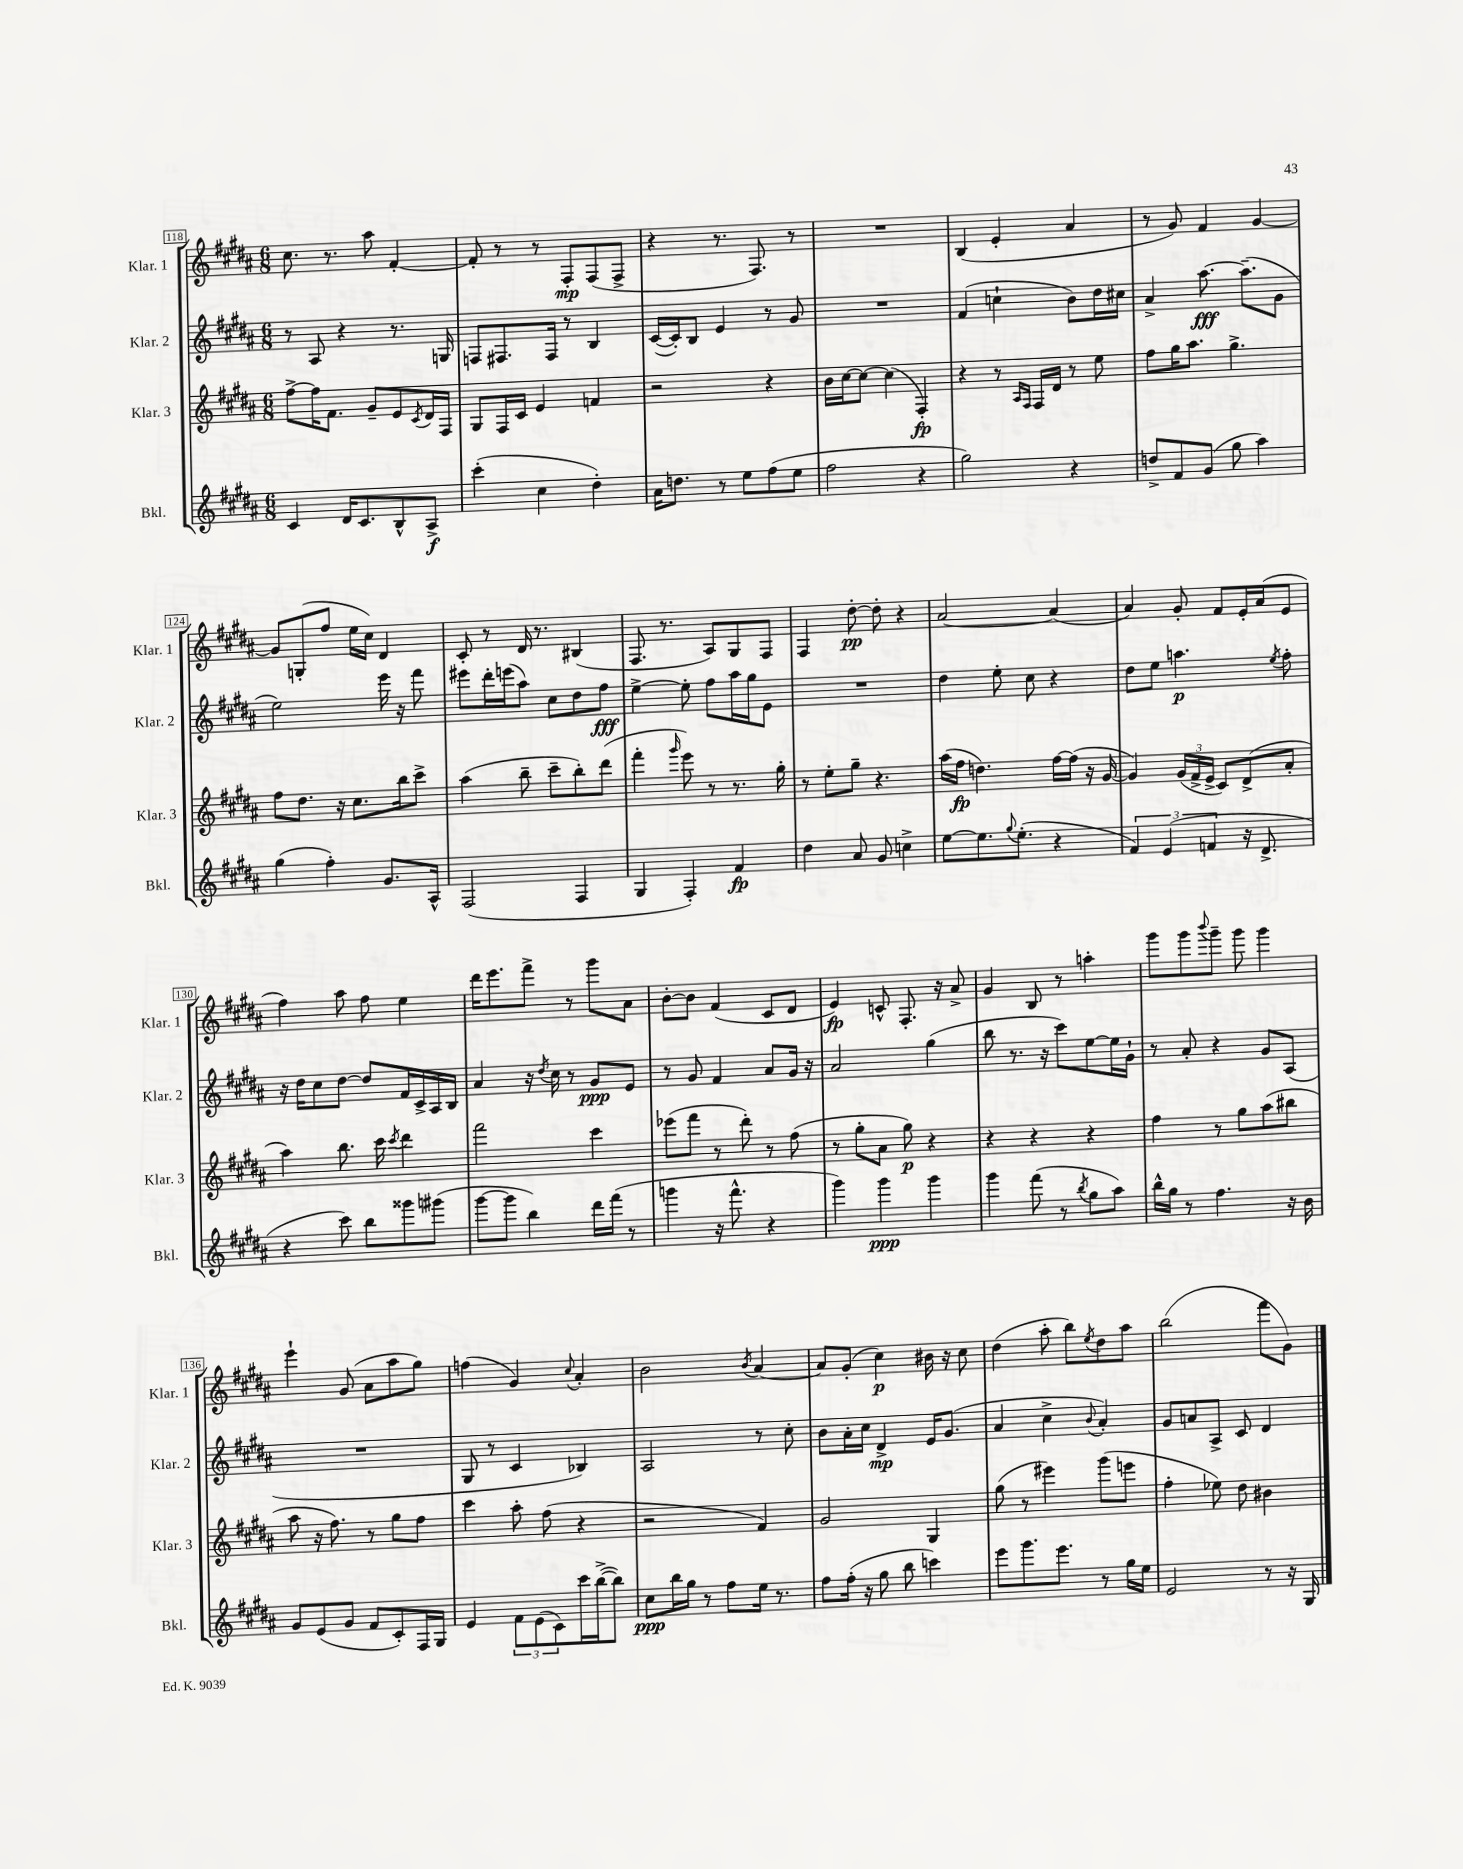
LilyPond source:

<<
\new StaffGroup <<
\new Staff = "s0" \with { instrumentName = "Klar. 1" shortInstrumentName = "Klar. 1" } {
    \clef treble \key b \major \numericTimeSignature \time 6/8
    cis''8. r8. ais''8 fis'4~-. |
    fis'8-. r8 r8 fis8-.\mp fis8( fis8-> |
    r4 r8. fis8.) r8 |
    R2. |
    b4( e'4-. ais'4 |
    r8 gis'8) fis'4 gis'4~ |
    gis'8 g8-.( fis''8 e''16 cis''16) dis'4 |
    cis'8-. r8 dis'16 r8. bis4( |
    fis8. r8. ais8) gis8 fis8 |
    fis4 dis''8~-.\pp dis''8-. r4 |
    ais'2~ ais'4( |
    ais'4) gis'8-. fis'8 e'16-. ais'16( e'8 |
    fis''4) ais''8 fis''8 e''4 |
    dis'''16 e'''8. fis'''8-> r8 gis'''8 ais'8 |
    b'8~-. b'8 fis'4( cis'8 dis'8 |
    e'4\fp) c'8-^ fis8.-. r16 ais'8-> |
    gis'4 b8 r8 a''4-. |
    gis'''8 gis'''8 \appoggiatura { b'''8 } gis'''8-- gis'''8 gis'''4 |
    e'''4-! gis'8( ais'8 ais''8 gis''8) |
    f''4( gis'4) \appoggiatura { cis''8 } ais'4-. |
    b'2 \acciaccatura { b'8 } ais'4~ |
    ais'8 gis'8-.( cis''4\p) bis'16 r16 cis''8 |
    dis''4( ais''8-. b''8) \acciaccatura { e''8 } dis''8 ais''8 |
    b''2( fis'''8 gis'8) \bar "|." |
}
\new Staff = "s1" \with { instrumentName = "Klar. 2" shortInstrumentName = "Klar. 2" } {
    \clef treble \key b \major \numericTimeSignature \time 6/8
    r8 ais8 r4 r8. g16 |
    f8 fis8. fis16 r8 b4 |
    cis'16~( cis'16-.) b8 e'4 r8 gis'8 |
    R2. |
    fis'4( c''4-! b'8) dis''16 cis''16 |
    ais'4-> ais''8.~\fff ais''8.--( gis'8 |
    e''2) e'''16 r16 fis'''8 |
    eis'''8 dis'''16-. e'''16( ais''8) cis''8 dis''8 fis''8\fff |
    e''4~-> e''8-. fis''8 ais''16 gis''16 e'8 |
    R2. |
    dis''4 e''8-. cis''8 r4 |
    dis''8 e''8 a''4.\p \acciaccatura { e''8 } fis''8-. |
    r16 dis''16 cis''8 dis''8~ dis''8 fis'16 cis'16-> ais16 b16 |
    ais'4 r16 \acciaccatura { dis''8 } cis''16 r8 gis'8\ppp e'8 |
    r8 gis'8 fis'4 ais'8 gis'16 r16 |
    ais'2 gis''4( |
    b''8 r8. r16 cis'''8) e''8~ e''16 gis'16-! |
    r8 ais'8-. r4 gis'8 ais8( |
    R2. |
    gis8 r8 cis'4 bes4) |
    ais2 r8 cis''8-. |
    b'8 ais'16-. cis''16 dis'4->\mp e'16 gis'8.( |
    ais'4 cis''4-> \appoggiatura { b'8 } ais'4-.) |
    gis'8 a'8 ais8-> cis'8 dis'4 \bar "|." |
}
\new Staff = "s2" \with { instrumentName = "Klar. 3" shortInstrumentName = "Klar. 3" } {
    \clef treble \key b \major \numericTimeSignature \time 6/8
    fis''8~-> fis''16 fis'8. gis'8-- e'8 \acciaccatura { cis'8 } dis'16 fis16 |
    gis8 fis16 cis'16 e'4 f'4 |
    r2 r4 |
    b'16 cis''16~ cis''8~ cis''4( fis4-.\fp) |
    r4 r8 \grace { ais16 fis16 } fis16 dis'16 r8 e''8 |
    fis''8 gis''16 ais''8. gis''4.-> |
    fis''8 dis''8. r16 cis''8. b''16 cis'''8-> |
    ais''4( b''8-- cis'''8-- b''8-.) dis'''8( |
    fis'''4-. \grace { gis'''16 } e'''8) r8 r8. gis''16-. |
    r8 e''8-. gis''8-- r4. |
    ais''16( fis''16\fp d''4.) fis''16~ fis''16( r16 gis'16~ |
    gis'4) \tuplet 3/2 { gis'16( fis'16-> e'16-> } cis'8) dis'8->( ais'8-. |
    ais''4) b''8. cis'''16 \acciaccatura { cis'''8 } dis'''4 |
    fis'''2 cis'''4 |
    ees'''8( fis'''8 r8 dis'''8-.) r8 fis''8( |
    r8 gis''8-. ais'8 gis''8\p) r4 |
    r4 r4 r4 |
    fis''4 r8 gis''8 ais''8( bis''8 |
    ais''8 r16 fis''8.) r8 gis''8 fis''8 |
    cis'''4 ais''8-. fis''8( r4 |
    r2 fis'4) |
    gis'2 gis4 |
    gis''8( r8 eis'''4) gis'''8( e'''8 |
    fis''4-. ees''8) dis''8 bis'4 \bar "|." |
}
\new Staff = "s3" \with { instrumentName = "Bkl." shortInstrumentName = "Bkl." } {
    \clef treble \key b \major \numericTimeSignature \time 6/8
    cis'4 dis'16 cis'8. b8-^ ais8->\f |
    cis'''4-.( cis''4 dis''4-.) |
    ais'16 d''8. r8 e''8 fis''8( e''8 |
    fis''2 r4 |
    gis''2) r4 |
    d''8-> fis'8 gis'8( gis''8 ais''4) |
    gis''4( fis''4-.) gis'8. ais16-^ |
    fis2( fis4 |
    gis4 fis4-.) fis'4\fp |
    dis''4 ais'8 gis'8 c''4-> |
    e''8~ e''8. \appoggiatura { gis''8 } e''8.-.( r4 |
    \tuplet 3/2 { fis'4) e'4( f'4 } r16 dis'8.-> |
    r4 cis'''8) b''8 gisis'''8 gis'''8( |
    gis'''8~ gis'''8 b''4) dis'''16 fis'''16( r8 |
    g'''4 r16 fis'''8.-^ r4 |
    gis'''4) gis'''4\ppp gis'''4 |
    gis'''4 fis'''8( r8 \acciaccatura { b''8 } gis''8 ais''8) |
    b''16-^ gis''16 r8 fis''4. r16 b'16 |
    gis'8 e'8( gis'8 fis'8 cis'8-.) fis16 gis16 |
    e'4 \tuplet 3/2 { fis'8 e'8( cis'8) } cis'''16 b''16~->( b''8) |
    cis''8\ppp b''16 gis''16 r8 fis''8 e''16 r8. |
    fis''8 fis''16-.( r16 gis''8 b''8 c'''4) |
    e'''8 gis'''8. e'''8. r8 gis''16 e''16 |
    e'2 r8 r16 gis16 \bar "|." |
}
>>
>>
\layout { \context { \Score currentBarNumber = #118 \override BarNumber.stencil = #(make-stencil-boxer 0.1 0.3 ly:text-interface::print) } }
